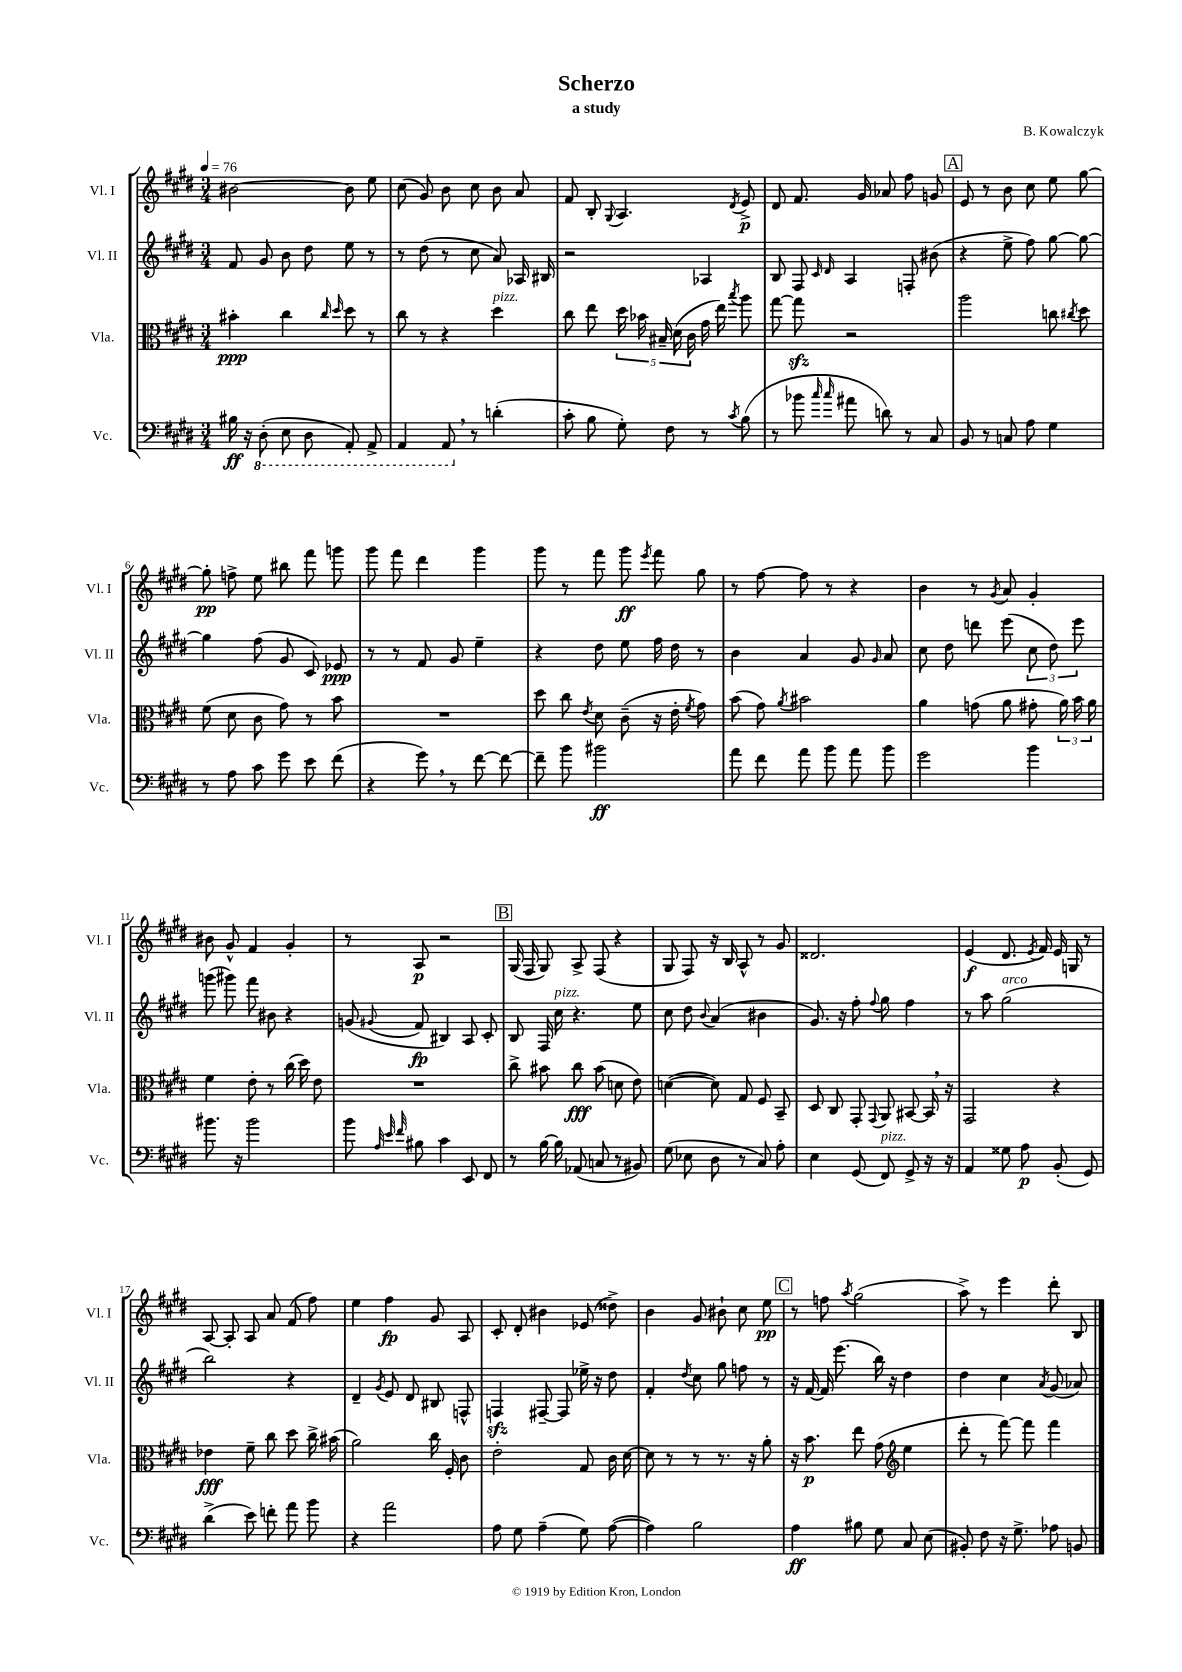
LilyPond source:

\header { title = "Scherzo" composer = "B. Kowalczyk" subtitle = "a study" }
<<
\new StaffGroup <<
\new Staff = "s0" \with { instrumentName = "Vl. I" shortInstrumentName = "Vl. I" } {
    \clef treble \key e \major \numericTimeSignature \time 3/4 \tempo 4 = 76
    \autoBeamOff bis'2~ bis'8 e''8 |
    cis''8( gis'8) b'8 cis''8 b'8 a'8 |
    fis'8 b8-. \appoggiatura { gis8 } a4. \acciaccatura { dis'8 } e'8->\p |
    dis'8 fis'8. gis'16 aes'8 fis''8 g'8 |
    \mark \markup { \box "A" } e'8 r8 b'8 cis''8 e''8 gis''8~ |
    gis''8-.\pp f''8-> e''8 bis''8 fis'''8 g'''8 |
    gis'''8 fis'''8 dis'''4 gis'''4 |
    gis'''8 r8 fis'''8 gis'''8\ff \acciaccatura { e'''8 } fis'''8 gis''8 |
    r8 fis''8~ fis''8 r8 r4 |
    b'4 r8 \acciaccatura { gis'8 } a'8 gis'4-. |
    bis'8 gis'8-^ fis'4 gis'4-. |
    r8 a8\p r2 |
    \mark \markup { \box "B" } gis16( fis16 gis8) a8-> fis8( r4 |
    gis8 fis8) r16 b16 a8-^ r8 gis'8 |
    disis'2. |
    e'4\f( dis'8. \acciaccatura { e'8 } fis'16) e'16 g16 r8 |
    a8~ a8-. a8 a'8 fis'8( fis''8) |
    e''4 fis''4\fp gis'8 a8 |
    cis'8-. dis'8-. bis'4 ees'8( disis''8->) |
    b'4 gis'8 bis'8-! cis''8 e''8\pp |
    \mark \markup { \box "C" } r8 f''8 \acciaccatura { a''8 } gis''2( |
    a''8->) r8 e'''4 dis'''8-. b8 \bar "|." |
}
\new Staff = "s1" \with { instrumentName = "Vl. II" shortInstrumentName = "Vl. II" } {
    \clef treble \key e \major \numericTimeSignature \time 3/4
    \autoBeamOff fis'8 gis'8 b'8 dis''8 e''8 r8 |
    r8 dis''8( r8 cis''8 a'8) aes16 bis16 |
    r2 aes4 |
    b8 fis8 \grace { cis'16 dis'16 } a4 f8-. bis'8( |
    \mark \markup { \box "A" } r4 e''8-> fis''8) gis''8~ gis''8~ |
    gis''4 fis''8( gis'8 cis'8) ees'8\ppp |
    r8 r8 fis'8 gis'8 e''4-- |
    r4 dis''8 e''8 fis''16 dis''16 r8 |
    b'4 a'4 gis'8 \grace { gis'16 } a'8 |
    cis''8 dis''8 d'''8 e'''8( \tuplet 3/2 { cis''8 dis''8) e'''8 } |
    g'''8( gis'''8) fis'''8 bis'8 r4 |
    g'8( \appoggiatura { gis'8 } fis'8\fp bis4) a8 cis'8-. |
    \mark \markup { \box "B" } b8 fis16 cis''16^\markup { \italic "pizz." } r4. e''8 |
    cis''8 dis''8 \appoggiatura { b'8 } a'4( bis'4 |
    gis'8.) r16 fis''8-. \appoggiatura { fis''8 } gis''8 fis''4 |
    r8 a''8 gis''2^\markup { \italic "arco" }( |
    b''2) r4 |
    dis'4-- \acciaccatura { gis'8 } e'8 dis'8 bis8 f8-^ |
    f4\sfz fis8~-- fis8 ees''16-> r16 dis''8 |
    fis'4-. \acciaccatura { dis''8 } cis''8 gis''8 f''8 r8 |
    \mark \markup { \box "C" } r16 fis'16~ fis'16 e'''8.( b''16) r16 dis''4 |
    dis''4 cis''4 \acciaccatura { a'8 } gis'8( aes'8) \bar "|." |
}
\new Staff = "s2" \with { instrumentName = "Vla." shortInstrumentName = "Vla." } {
    \clef alto \key e \major \numericTimeSignature \time 3/4
    \autoBeamOff bis'4-.\ppp cis''4 \grace { cis''16 dis''16 } dis''8 r8 |
    cis''8 r8 r4 dis''4^\markup { \italic "pizz." } |
    cis''8 e''8 \tuplet 5/4 { dis''16 bes'16 bis16-- dis'16( cis'16 } gis'16 e''16) \acciaccatura { b''8 } a''8 |
    gis''8~ gis''8\sfz r2 |
    \mark \markup { \box "A" } a''2 c''8 \acciaccatura { cis''8 } dis''8 |
    fis'8( dis'8 cis'8 gis'8) r8 b'8 |
    R2. |
    dis''8 cis''8 \acciaccatura { e'8 } dis'8 cis'8--( r16 e'16-. \acciaccatura { fis'8 } gis'8) |
    b'8( gis'8) \acciaccatura { a'8 } bis'2 |
    a'4 g'8( a'8 gis'8-. \tuplet 3/2 { a'16) b'16 a'16 } |
    fis'4 e'8-. r8 cis''16( dis''16) e'8 |
    R2. |
    \mark \markup { \box "B" } cis''8-> bis'8 cis''8\fff bis'8( d'8 e'8) |
    d'4~( d'8) gis8 fis8 b,8-- |
    dis8 cis8 gis,8-. \appoggiatura { gis,8 } a,8 bis,8~ bis,16 \breathe r16 |
    gis,2 r4 |
    ees'4\fff fis'8-- cis''8 dis''8 cis''16-> bis'16( |
    a'2) cis''16 fis16-. cis'8 |
    e'2-. gis8 cis'16 dis'16~ |
    dis'8 r8 r8 r8. r16 a'8-. |
    \mark \markup { \box "C" } r16 b'8.\p e''8 gis'8( \clef treble e''4 |
    dis'''8-. r8 fis'''8~) fis'''8 fis'''4 \bar "|." |
}
\new Staff = "s3" \with { instrumentName = "Vc." shortInstrumentName = "Vc." } {
    \clef bass \key e \major \numericTimeSignature \time 3/4
    \autoBeamOff bis16\ff r16 \ottava #-1 dis,8-.( e,8 dis,8 a,,8-.) a,,8-> |
    a,,4 a,,8 \breathe \ottava #0 r8 d'4-.( |
    cis'8-. b8 gis8-.) fis8 r8 \acciaccatura { cis'8 } b8( |
    r8 bes'8 \grace { cis''16 cis''16 } ais'8 d'8) r8 cis8 |
    \mark \markup { \box "A" } b,8 r8 c8 a8 gis4 |
    r8 a8 cis'8 gis'8 e'8 fis'8( |
    r4 gis'8) \breathe r8 fis'8~ fis'8~ |
    fis'8-- b'8 bis'2\ff |
    a'8 fis'8 a'8 b'8 a'8 b'8 |
    gis'2 b'4 |
    bis'8. r16 bis'2 |
    b'8 \grace { a32 e'32 fis'32 } bis8 cis'4 e,8 fis,8 |
    \mark \markup { \box "B" } r8 b16~ b16 aes,8( c8 r8 bis,8) |
    gis8( ees8 dis8 r8 cis8) a8-. |
    e4 gis,8( fis,8^\markup { \italic "pizz." }) gis,8-> r16 r16 |
    a,4 gisis8 a8\p b,8-.( gis,8) |
    dis'4->( e'8) f'8-. a'8 b'8 |
    r4 a'2 |
    a8 gis8 a4--( gis8) a8~( |
    a4) b2 |
    \mark \markup { \box "C" } a4\ff bis8 gis8 cis8 e8( |
    bis,8-.) fis8 r16 gis8.-> aes8 b,8 \bar "|." |
}
>>
>>
